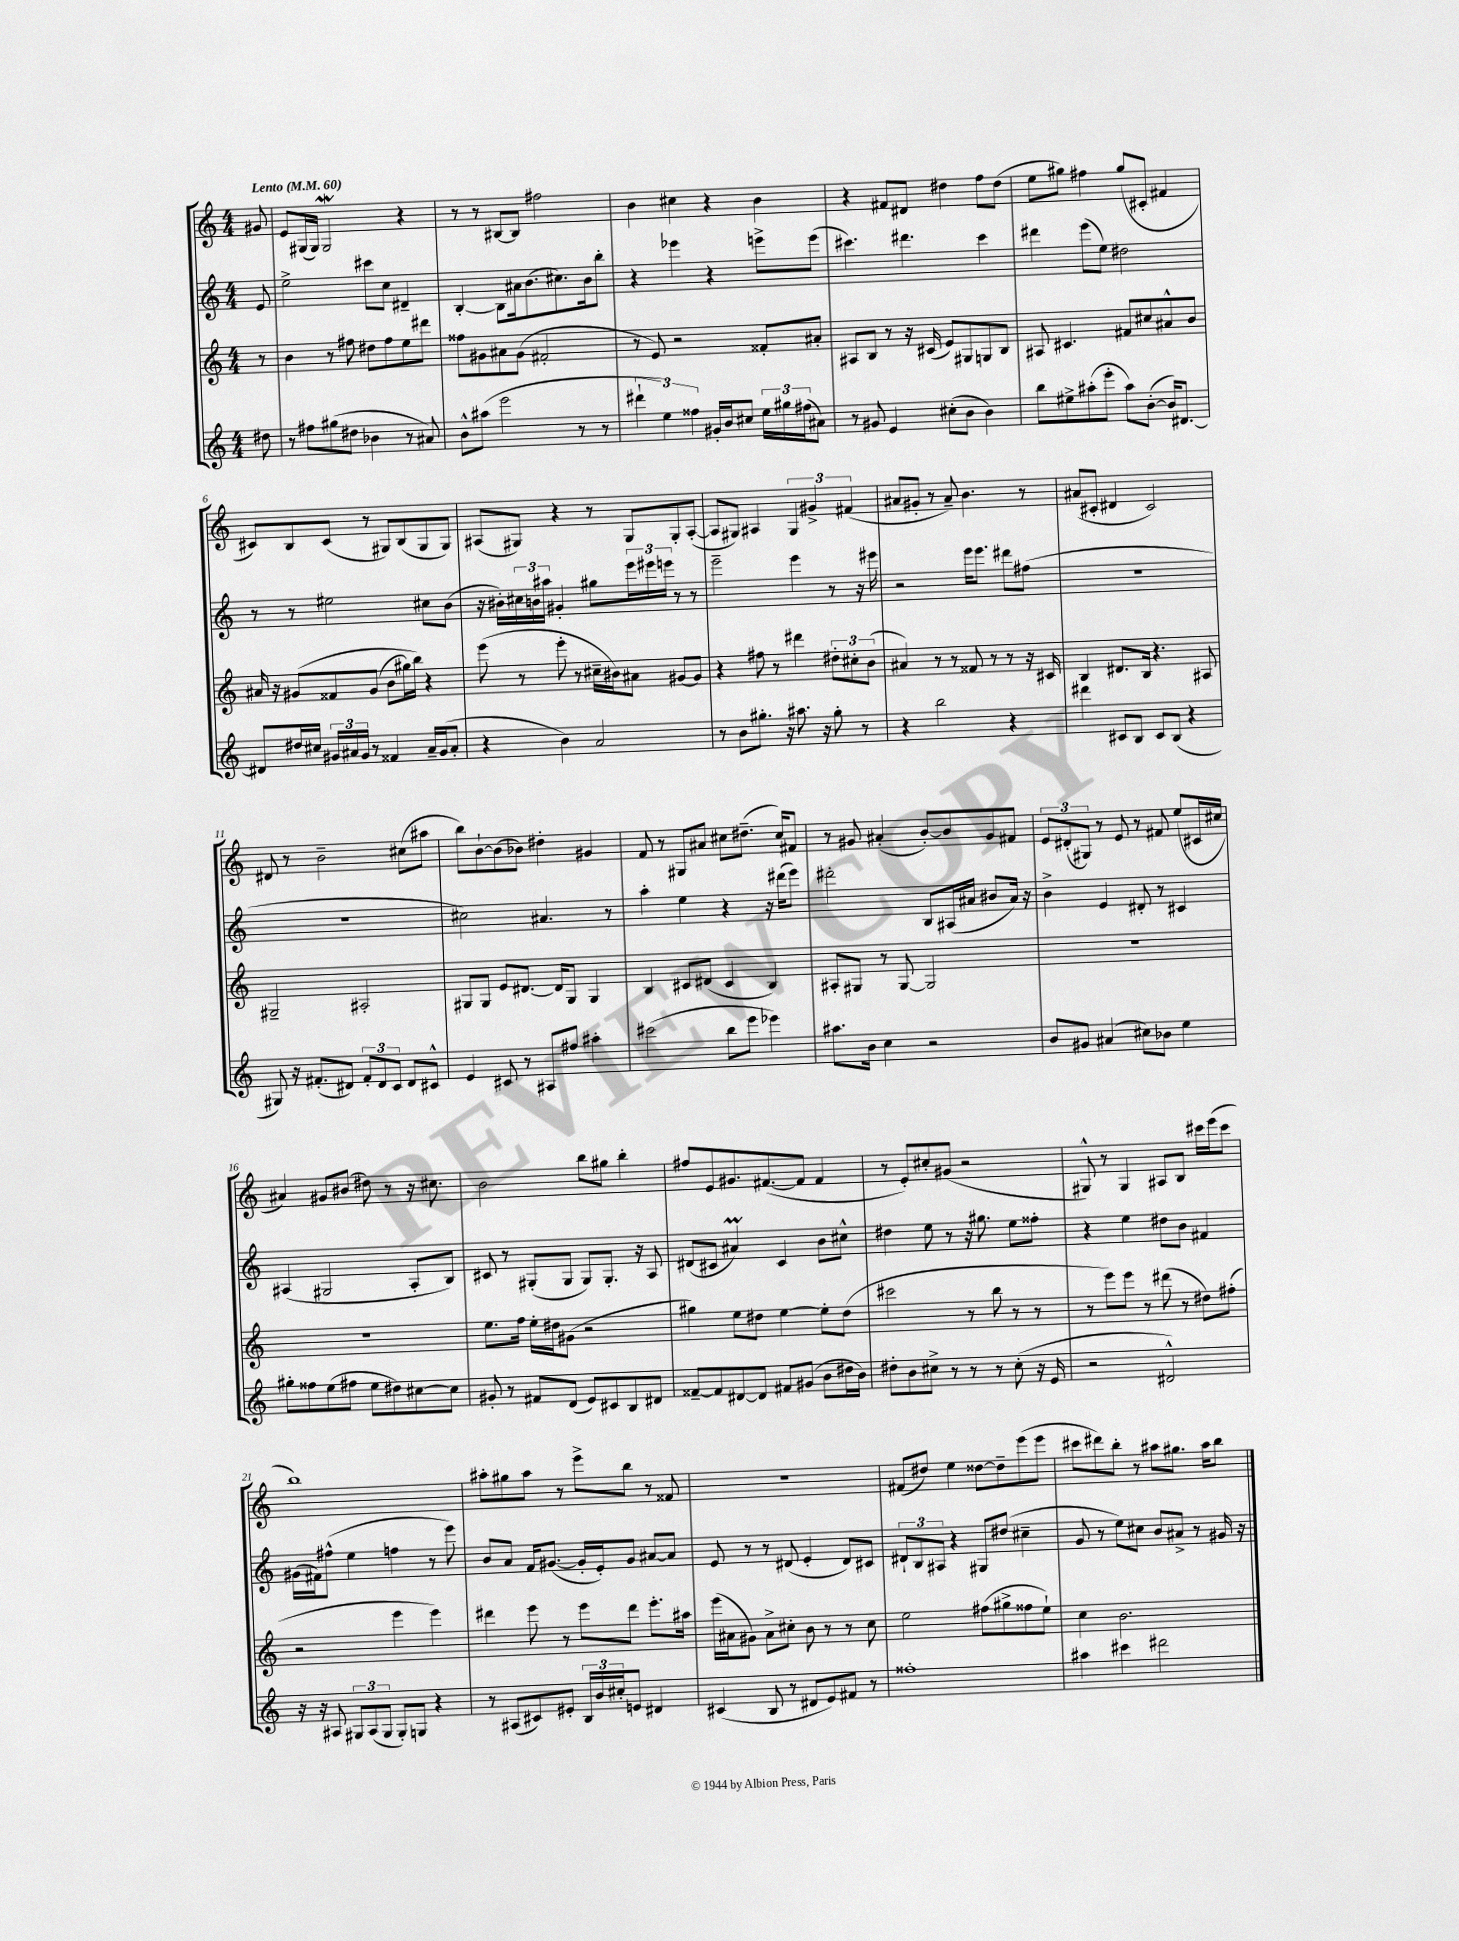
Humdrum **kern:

**kern	**kern	**kern	**kern
*staff4	*staff3	*staff2	*staff1
*clefG2	*clefG2	*clefG2	*clefG2
*k[]	*k[]	*k[]	*k[]
*M4/4	*M4/4	*M4/4	*M4/4
*MM60	*MM60	*MM60	*MM60
8dd#	8r	8e	8g#
=	=	=	=
8r	4b	2ee^	8e
8ff#	.	.	(16G#
.	.	.	16G#)
(8gg#	8r	.	2G#
8dd#	8ff#	.	.
4b-	8dd#	8ccc#	.
.	8ff#	8cc	.
8r	8ee	4d#~	4r
8a#)	8ddd#	.	.
=	=	=	=
8b^^	8ff##	[4B'	8r
(8aa#	8g#	.	8r
2eee	8a#	8B]	[8B#
.	(8g#	16a#	8B#]
.	.	(8.b	.
.	2f#'	.	2ff#
.	.	8.cc#)	.
8r	.	.	.
.	.	16b	.
8r	.	8bb'	.
=	=	=	=
6ddd#`	8r	4r	4b
.	8e)	.	.
6ee)	.	.	.
.	2r	4eee-	4cc#
6ff##	.	.	.
16g#'	.	4r	4r
16b	.	.	.
8cc#	.	.	.
24ee	8f##'	8eee^	4b
24gg#	.	.	.
(24ff#	.	.	.
8a#)	8a#'	(8eee	.
=	=	=	=
8r	8A#	4.ccc#)	4r
8g#	8B	.	.
4e	8r	.	8f#
.	16r	4.ddd#	8d#
.	(16c#	.	.
(8cc#'	8e)	.	4dd#
8b	8G#	.	.
4b)	8G	4ccc#	8ff
.	8B	.	(8dd#
=	=	=	=
8bb	8A#	4ddd#	8ee
8ee#^	4.c#	.	8gg#)
(8aa#'	.	(8eee	4ff#
8eee'	.	8ee)	.
8aa#)	8f#	2dd#	(8gg#
([8b'	8cc#	.	8c#'
16b])	8a#^^	.	4f#
[8.d#	.	.	.
.	8b	.	.
=	=	=	=
8d#]	16a#	8r	8c#)
.	16r	.	.
16dd#	&(8g#	8r	8B
16cc#	.	.	.
24g#	8f##	2ee#	(8c#
24a#	.	.	.
24g#	.	.	.
8r	(8g#	.	8r
4f##	8b	.	8G#)
.	16gg#)	.	(8B
.	16bb&)	.	.
16a#~	4r	8cc#	8G#
(16g#	.	.	.
8a#'	.	(8b	8G#)
=	=	=	=
4r	(8eee	16r	(8A#
.	.	16b#')	.
.	8r	24cc#	8G#)
.	.	24b	.
.	.	24aa#	.
4b)	8eee'	4g#'	4r
.	8r	.	.
2a	16cc#~	8gg#	8r
.	16b#)	.	.
.	8a#	24eee	8G#
.	.	24eee#	.
.	.	24eee	.
.	[8g#	8r	8G#'
.	8g#]	8r	([8A#'
=	=	=	=
8r	4r	2eee~	8A#]
8b	.	.	8G#)
8.gg#'	8ff#	.	4A#
.	8r	.	.
16r	.	.	.
8.aa#	4ddd#	4eee	6G#
.	.	.	6g#^
16r	.	.	.
8gg#'	12dd#'	8r	.
.	12cc#'	.	(6f#
8r	.	16r	.
.	(12b	.	.
.	.	16eee#	.
=	=	=	=
4r	4a#)	2r	8a#
.	.	.	8g#'
2bb	8r	.	8r
.	8r	.	8a#~)
.	8f##	16eee	4.b
.	.	8.eee	.
.	8r	.	.
4r	8r	8ddd#	.
.	16r	(8ff#	8r
.	16c#	.	.
=	=	=	=
4ddd#	4B	1r	(8a#
.	.	.	8c#'
8c#	8.d#	.	4d#
8B	.	.	.
.	16B	.	.
8c#	4.r	.	2c#)
(8B	.	.	.
4r	.	.	.
.	8A#	.	.
=	=	=	=
8G#)	2G#~	1r	8d#
16r	.	.	8r
(8.f#'	.	.	.
.	.	.	2b~
8d#)	.	.	.
12f#'	2A#'	.	.
12d#	.	.	.
12c	.	.	.
8d#	.	.	(8cc#
8c#^^	.	.	8aa#
=	=	=	=
4e	8G#	2cc#)	8bb)
.	8G#	.	[8b`
8c#	8e	.	(8b]
8r	[8.d#	.	8b-)
8A#	.	4.a#	4dd#'
.	16d#]	.	.
8ff#	8G#	.	.
4aa#'	4G#	.	4g#
.	.	8r	.
=	=	=	=
(2ccc#	4B	4aa'	8f
.	.	.	8r
.	8c#	4ee	8G#
.	(8d#	.	8a#
8bb	4c#	4r	8cc#
8eee	.	.	(8.dd#~
4eee-)	4B)	16r	.
.	.	(16ddd#	16cc#)
.	.	8eee)	8f#
=	=	=	=
8.aa#	8A#'	2ddd#'	8r
.	8G#	.	8g#
16b	.	.	.
4cc	8r	.	(4a#'
.	[8G#	.	.
2r	2G#]	8B	[8b')
.	.	(16A#	8b]
.	.	16a#	.
.	.	8b#	8g#
.	.	16a#)	8f#
.	.	16r	.
=	=	=	=
8b	1r	4b^	12e
.	.	.	(12d#'
8g#	.	.	.
.	.	.	12G#)
(4a#	.	4e	8r
.	.	.	8e
8cc#)	.	8d#'	8r
8b-	.	8r	8f#
4ee	.	4c#	(8ee
.	.	.	16c#
.	.	.	16cc#
=	=	=	=
8gg#'	1r	(4A#	4a#)
8ff##	.	.	.
(8ee	.	2G#	8g#
8ff#	.	.	(8b#
8ee	.	.	8dd#)
8dd#)	.	.	8r
[8cc#	.	8A#'	16r
.	.	.	8.cc#
8cc#]	.	8B)	.
=	=	=	=
8g#'	8.ee	8c#	2b
8r	.	8r	.
.	16ff	.	.
8f#	16ee'	(8G#'	.
.	16dd#	.	.
(8d	(8g#	8G#	.
8e)	2r	8G#)	8bb
8c#	.	8.G#'	8gg#
8B	.	.	4bb'
.	.	16r	.
8d#	.	8A	.
=	=	=	=
[8f##~	4gg#)	(8d#	8ff#
8f##]	.	8c#	8e
[8d#	8ee	4a#)	8.g#
8d#]	8dd#	.	.
.	.	.	([8.f#
8f#	[4ee	4c#	.
(8g#	.	.	8f#]
8b	8ee']	8b	4f#
16dd#	(8dd#	8cc#^^	.
16b)	.	.	.
=	=	=	=
8dd#'	2ccc#	4dd#	8r
8b	.	.	8e')
8cc#^	.	8ee	8cc#'
8r	.	8r	(8g#
8r	8r	16r	2r
.	.	8.gg#	.
8r	8bb	.	.
(8cc#'	8r	8ee	.
16r	8r	8ff##'	.
16e	.	.	.
=	=	=	=
2r	8r	4r	8G#^^)
.	8eee)	.	8r
.	8eee	4ee	4G#
.	8r	.	.
2d#^^)	(8ddd#	8dd#	8A#
.	8r	8b	8B
.	8dd#)	4f#	16ccc#
.	.	.	(16eee
.	(8ff#'	.	8ccc#
=	=	=	=
16r	2r	(16g#	1bb)
16r	.	16f#)	.
8A#	.	(8ff#^^	.
12G#	.	4ee	.
(12A#	.	.	.
12G#	.	.	.
8G#')	4eee	4ff	.
8G	.	.	.
4r	4eee)	8r	.
.	.	8eee)	.
=	=	=	=
8r	4ddd#	8b	8aa#'
(8A#	.	8a	8gg#
8c#)	8eee	16f	8aa#
.	.	([8.g#	.
8e#'	8r	.	8r
24B	8eee	16g#']	8eee^
24b	.	.	.
.	.	16e')	.
24cc#'	.	.	.
8e	8ddd#	8g#	8bb
4d#	8.eee'	[8a#	8r
.	.	8a#]	8f##
.	16aa#	.	.
=	=	=	=
(4c#	(16eee	8e	1r
.	16a#	.	.
.	8g#)	8r	.
8B	8a#^	8r	.
8r	8cc#'	(8d#	.
8d#	8b	4e'	.
8e)	8r	.	.
8f#	8r	8d#)	.
8r	8cc#	8c#	.
=	=	=	=
1ff##'	2ee	12d#`	(8f#
.	.	12B	.
.	.	.	8dd#)
.	.	12A#	.
.	.	4r	4ee
.	(8ff#	8G#	[8dd##
.	8gg#^	(8dd#	8dd##~]
.	8ff##	4cc#~	(8eee
.	8ee`)	.	8eee
=	=	=	=
4aa#	4cc	8g	8ccc#
.	.	8r	8ddd#)
4ccc#	2.b	8ee)	8bb'
.	.	8cc#	8r
2ddd#	.	8b	8aa#
.	.	8a#^	8.gg#
.	.	8r	.
.	.	.	16aa#
.	.	16g#	8bb
.	.	16r	.
==	==	==	==
*-	*-	*-	*-
